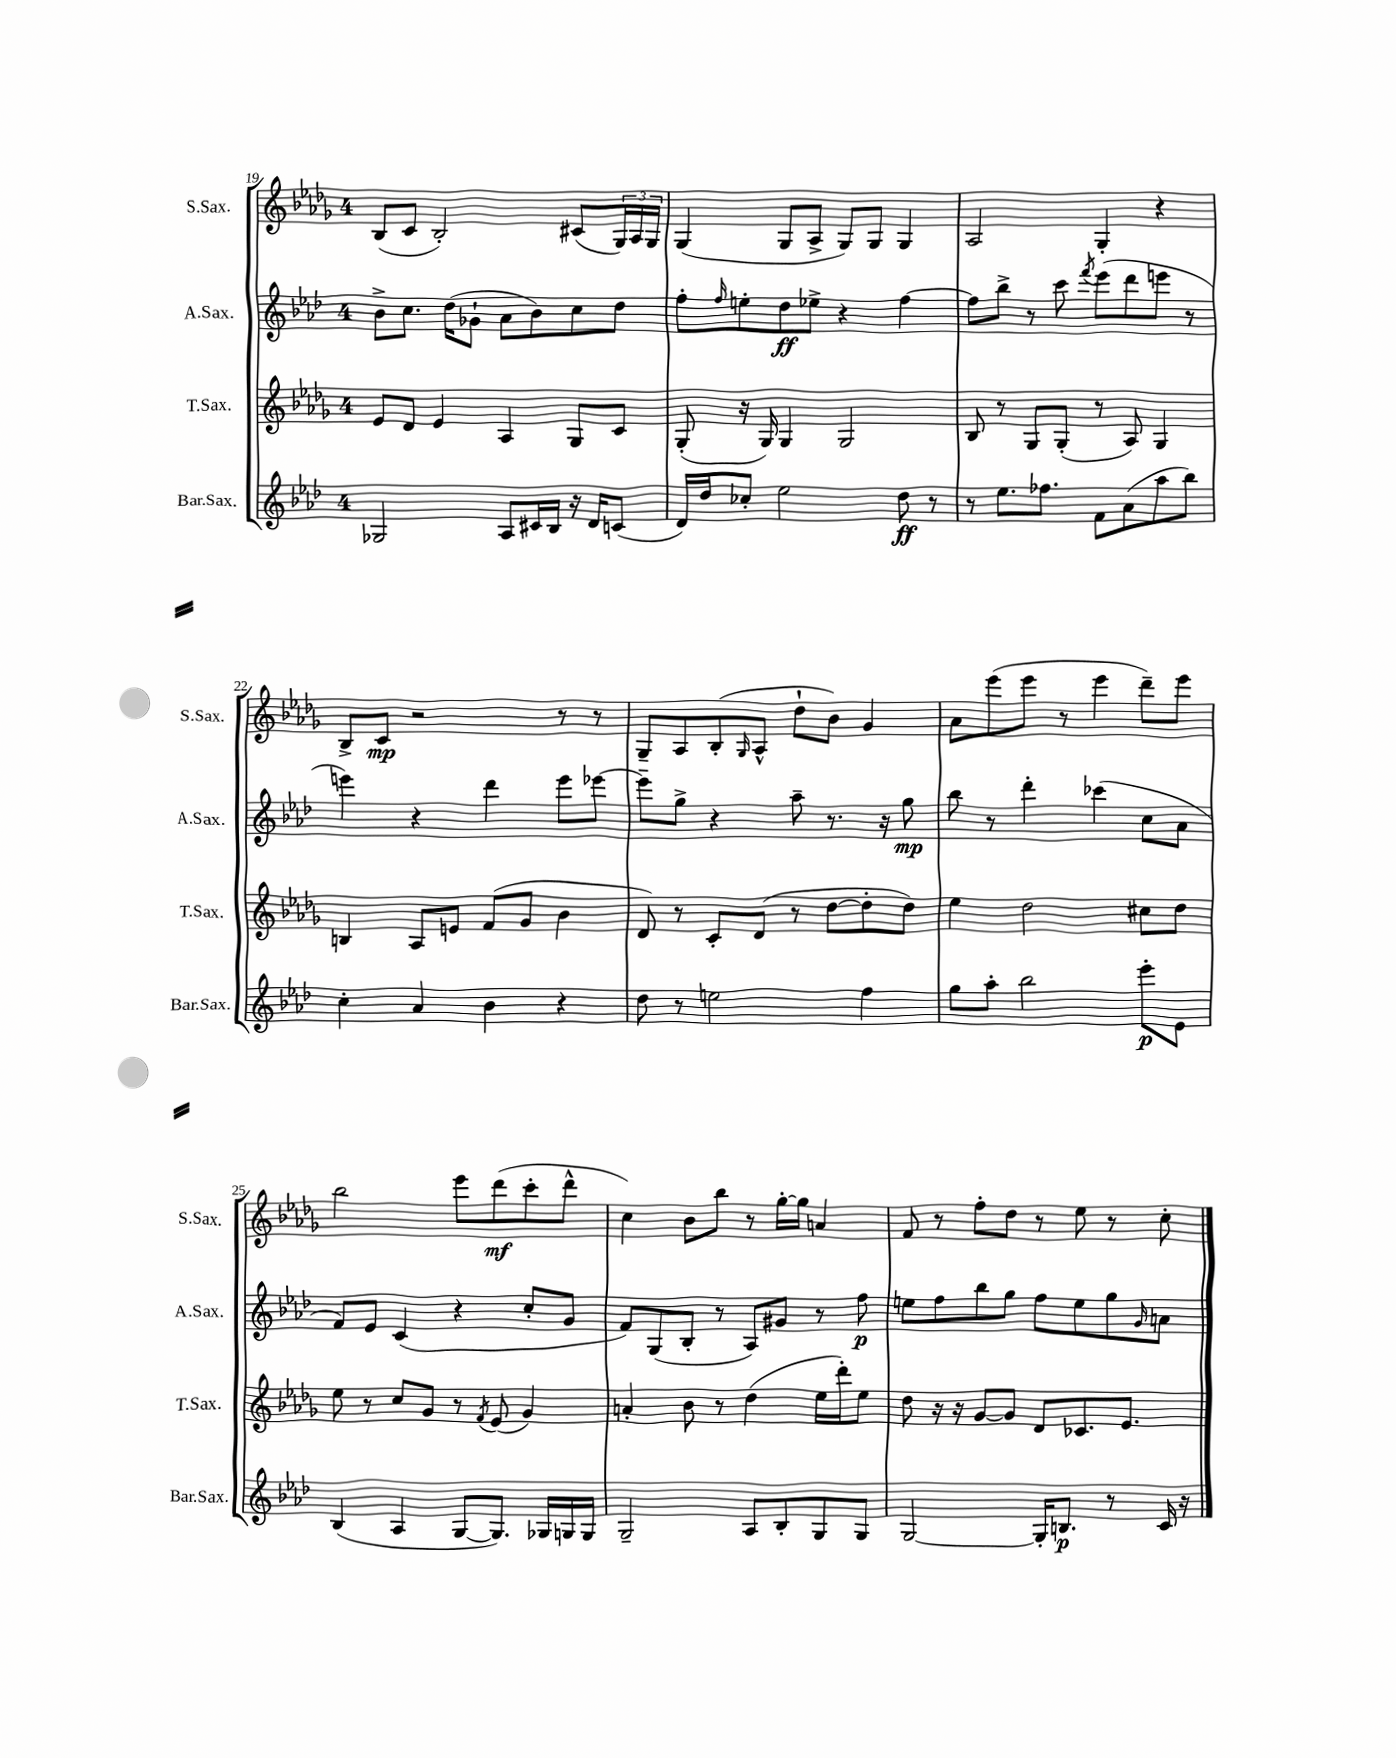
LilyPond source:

<<
\new StaffGroup <<
\new Staff = "s0" \with { instrumentName = "S.Sax." shortInstrumentName = "S.Sax." } {
    \clef treble \key des \major \once \override Staff.TimeSignature.style = #'single-digit \time 4/4
    bes8( c'8 bes2-.) cis'8( \tuplet 3/2 { ges16) aes16 ges16 } |
    ges4( ges8 aes8-> ges8) ges8 ges4 |
    aes2 ges4-. r4 |
    bes8-> c'8\mp r2 r8 r8 |
    ges8-- aes8 bes8-.( \grace { ges16 } aes8-^ des''8-! bes'8) ges'4 |
    aes'8 ees'''8( ees'''8 r8 ees'''4 des'''8--) ees'''8 |
    bes''2 ees'''8 des'''8\mf( c'''8-. des'''8-^ |
    c''4) bes'8 bes''8 r8 ges''16~-. ges''16 a'4 |
    f'8 r8 f''8-. des''8 r8 ees''8 r8 c''8-. \bar "|." |
}
\new Staff = "s1" \with { instrumentName = "A.Sax." shortInstrumentName = "A.Sax." } {
    \clef treble \key aes \major \once \override Staff.TimeSignature.style = #'single-digit \time 4/4
    bes'8-> c''8. des''16( ges'8-! aes'8 bes'8) c''8 des''8 |
    f''8-. \grace { f''16 } e''8-. des''8\ff ees''8-> r4 f''4~ |
    f''8 bes''8-> r8 c'''8 \acciaccatura { f'''8 } ees'''8( des'''8 e'''8 r8 |
    e'''4) r4 des'''4 e'''8 ees'''8~ |
    ees'''8-- g''8-> r4 aes''8-- r8. r16 g''8\mp |
    bes''8 r8 des'''4-. ces'''4( c''8 aes'8 |
    f'8) ees'8 c'4( r4 c''8-. g'8 |
    f'8) g8( bes8-. r8 aes8) gis'8 r8 f''8\p |
    e''8 f''8 bes''8 g''8 f''8 e''8 g''8 \grace { g'16 } a'8 \bar "|." |
}
\new Staff = "s2" \with { instrumentName = "T.Sax." shortInstrumentName = "T.Sax." } {
    \clef treble \key des \major \once \override Staff.TimeSignature.style = #'single-digit \time 4/4
    ees'8 des'8 ees'4 aes4 ges8 c'8 |
    ges8-.( r16 ges16) ges4 ges2 |
    bes8 r8 ges8 ges8-.( r8 aes8) ges4 |
    b4 aes8 e'8 f'8( ges'8 bes'4 |
    des'8) r8 c'8-. des'8( r8 des''8~ des''8-. des''8) |
    ees''4 des''2 cis''8 des''8 |
    ees''8 r8 c''8 ges'8 r8 \acciaccatura { f'8 } ees'8( ges'4) |
    a'4-. bes'8 r8 des''4( ees''16 des'''16-.) ees''8 |
    des''8 r16 r16 ges'8~ ges'8 des'8 ces'8. ees'8. \bar "|." |
}
\new Staff = "s3" \with { instrumentName = "Bar.Sax." shortInstrumentName = "Bar.Sax." } {
    \clef treble \key aes \major \once \override Staff.TimeSignature.style = #'single-digit \time 4/4
    ges2 aes8 cis'16 bes16 r16 des'16 c'8( |
    des'16) des''16 ces''8-. ees''2 des''8\ff r8 |
    r8 ees''8. fes''8. f'8 aes'8( aes''8 bes''8) |
    c''4-. aes'4 bes'4 r4 |
    des''8 r8 e''2 f''4 |
    g''8 aes''8-. bes''2 ees'''8-.\p ees'8 |
    bes4( aes4 g8~ g8.) ges16 g16 g16 |
    g2-- aes8 bes8-. g8 g8 |
    g2~ g16-. b8.\p r8 c'16 r16 \bar "|." |
}
>>
>>
\layout { \context { \Score currentBarNumber = #19 } }
